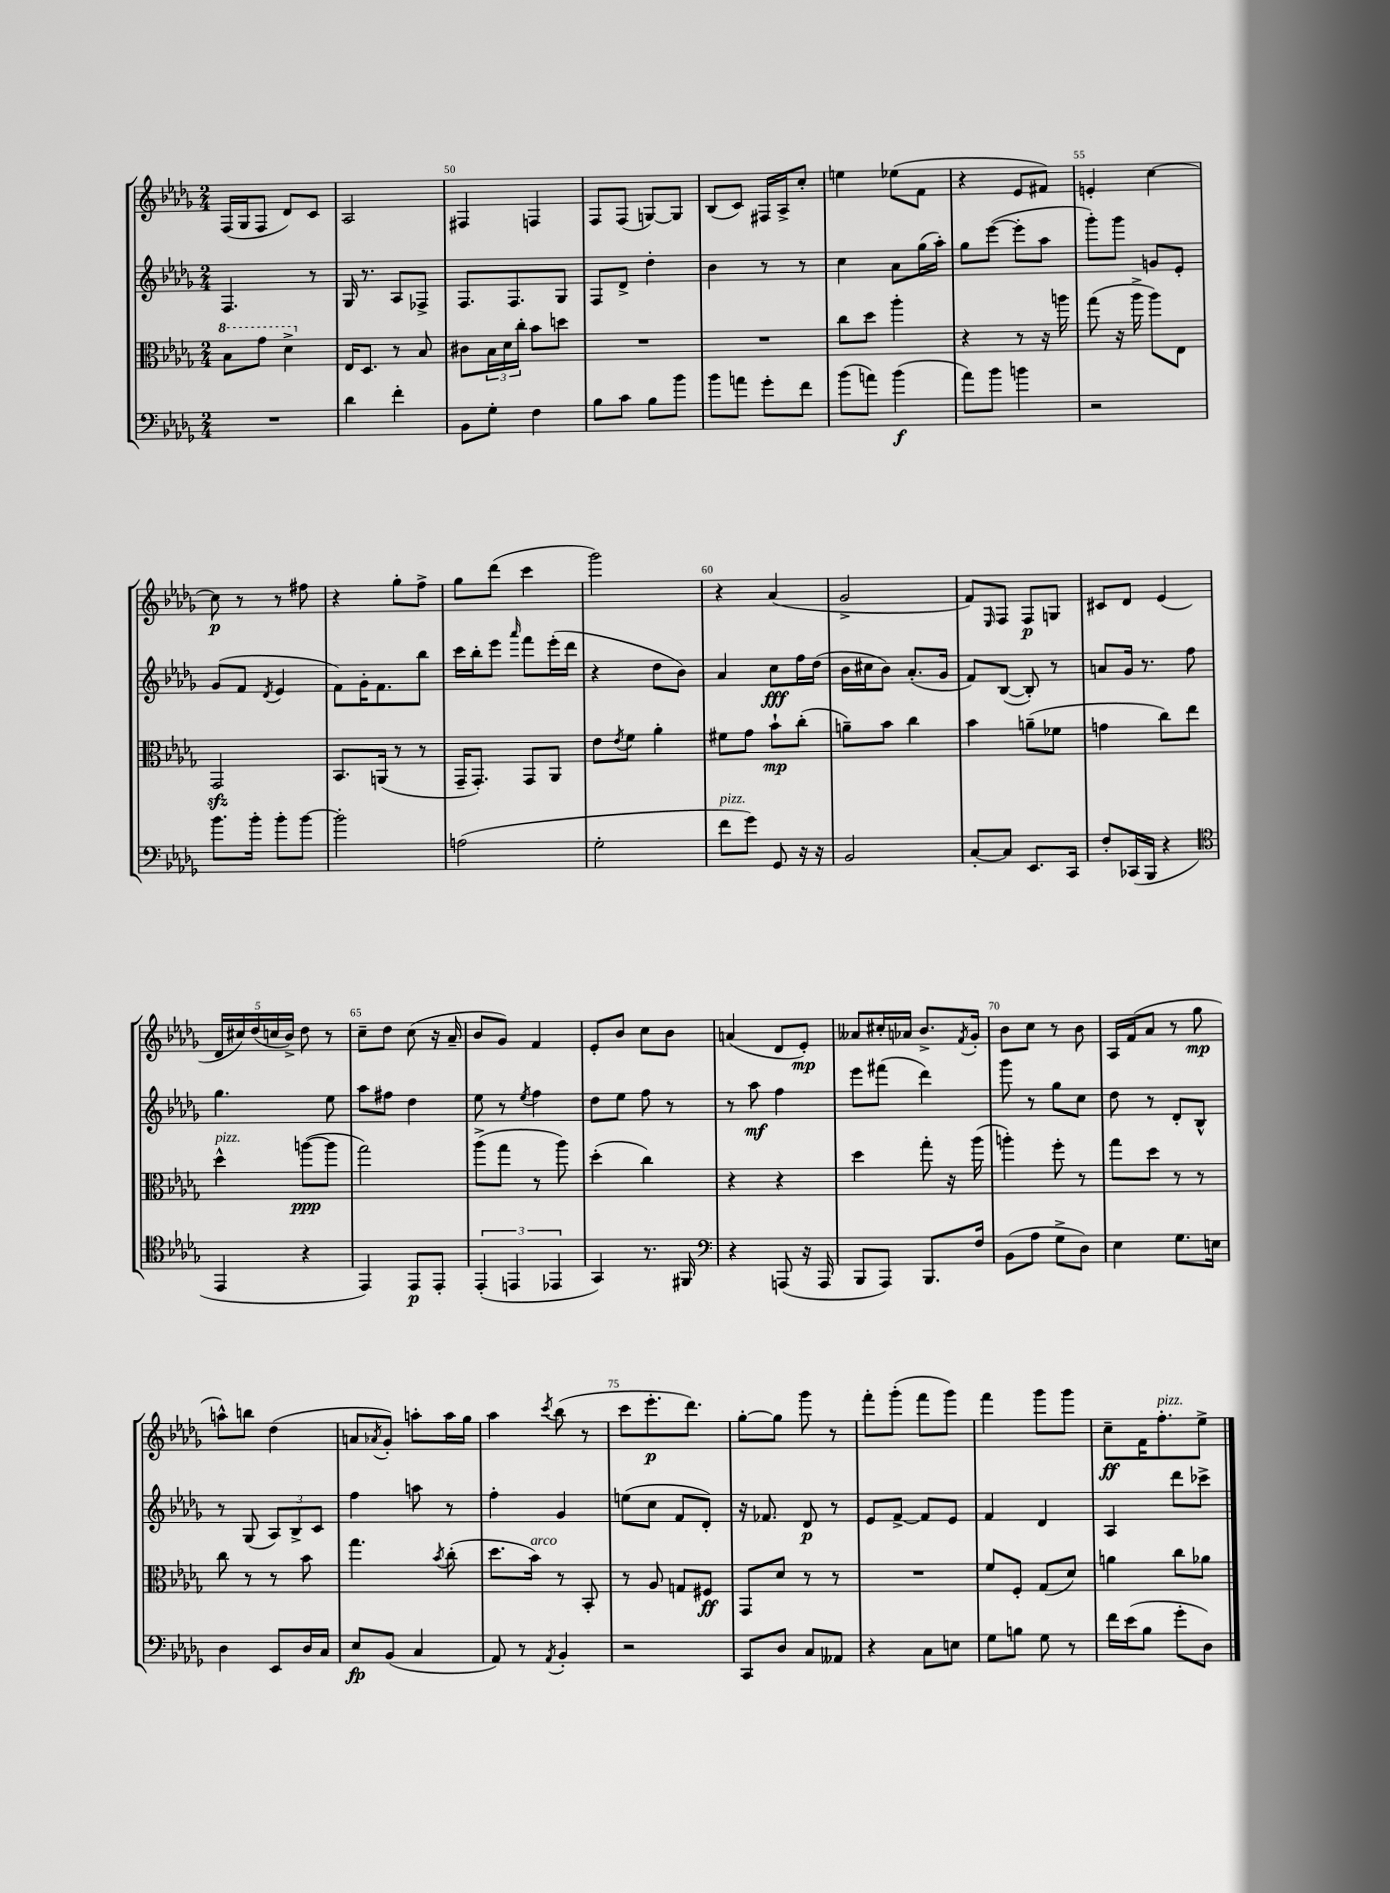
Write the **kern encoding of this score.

**kern	**dynam	**kern	**dynam	**kern	**dynam	**kern	**dynam
*part4	*part4	*part3	*part3	*part2	*part2	*part1	*part1
*staff4	*staff4	*staff3	*staff3	*staff2	*staff2	*staff1	*staff1
*clefF4	*	*clefC3	*	*clefG2	*	*clefG2	*
*k[b-e-a-d-g-]	*	*k[b-e-a-d-g-]	*	*k[b-e-a-d-g-]	*	*k[b-e-a-d-g-]	*
*M2/4	*	*M2/4	*	*M2/4	*	*M2/4	*
*	*	*8va	*	*	*	*	*
=48	=48	=48	=48	=48	=48	=48	=48
2r	.	8b-\L	.	4.F/	.	(16F/LL	.
.	.	.	.	.	.	16G-/J	.
.	.	8gg-\J	.	.	.	8F/J	.
.	.	4dd-^\	.	.	.	8d-/L)	.
.	.	.	.	8r	.	8c/J	.
=49	=49	=49	=49	=49	=49	=49	=49
*	*	*X8va	*	*	*	*	*
4d-\	.	16E-/KL	.	16G-/	.	2A-/	.
.	.	8.D-/J	.	8.r	.	.	.
4f'\	.	8r	.	8A-/L	.	.	.
.	.	8B-/	.	8F-X^/J	.	.	.
=50	=50	=50	=50	=50	=50	=50	=50
8BB-\L	.	8c#X\L	.	8.F/L	.	4F#X/	.
8G-'\J	.	24B-\L	.	.	.	.	.
.	.	24d-\	.	.	.	.	.
.	.	.	.	8.F/	.	.	.
.	.	24cc'\JJ	.	.	.	.	.
4F\	.	8b-\L	.	.	.	4Fn/	.
.	.	8ddn\J	.	8G-/J	.	.	.
=51	=51	=51	=51	=51	=51	=51	=51
8B-\L	.	2r	.	8F/L	.	8F/L	.
8c\J	.	.	.	8d-^/J	.	(8F/J	.
8B-\L	.	.	.	4dd-'\	.	[8Gn/L)	.
8b-\J	.	.	.	.	.	8G/J]	.
=52	=52	=52	=52	=52	=52	=52	=52
8b-\L	.	2r	.	4b-\	.	(8B-/L	.
8an\J	.	.	.	.	.	8c/J)	.
8g-'\L	.	.	.	8r	.	16F#X/LL	.
.	.	.	.	.	.	16A-^/J	.
8f\J	.	.	.	8r	.	8cc'/J	.
=53	=53	=53	=53	=53	=53	=53	=53
(8b-\L	.	8cc\L	.	4cc\	.	4een\	.
8an\J)	.	8dd-\J	.	.	.	.	.
(4b-\	f	4aa-'\	.	8a-\L	.	(8ee-X\L	.
.	.	.	.	(16gg-\L	.	8f\J	.
.	.	.	.	16aa-'\JJ)	.	.	.
=54	=54	=54	=54	=54	=54	=54	=54
8a-\L)	.	4r	.	8gg-\L	.	4r	.
8b-\J	.	.	.	([8eee-\J	.	.	.
4bn\	.	8r	.	8eee-'\L]	.	8e-/L	.
.	.	16r	.	8aa-\J	.	8f#X/J)	.
.	.	16aan\	.	.	.	.	.
=55	=55	=55	=55	=55	=55	=55	=55
2r	.	(8gg-\	.	8ggg-'\L)	.	4en'/	.
.	.	16r	.	8ggg-\J	.	.	.
.	.	16aa-^\	.	.	.	.	.
.	.	8aa-\L)	.	8gn/L	.	[4cc\	.
.	.	8E-\J	.	8e-'/J	.	.	.
!!LO:LB:g=z
=56	=56	=56	=56	=56	=56	=56	=56
8.b-\L	.	2GG-zz/	.	(8g-/L	.	8cc\]	p
.	.	.	.	8f/J	.	8r	.
16b-'\Jk	.	.	.	.	.	.	.
.	.	.	.	8qd-/	.	.	.
8b-'\L	.	.	.	4e-/	.	8r	.
[8b-\J	.	.	.	.	.	8ff#X\	.
=57	=57	=57	=57	=57	=57	=57	=57
2b-'\]	.	8.BB-/L	.	8f\L)	.	4r	.
.	.	.	.	16g-'\K	.	.	.
.	.	(16AAn/Jk	.	8.f\	.	.	.
.	.	8r	.	.	.	8gg-'\L	.
.	.	8r	.	8bb-\J	.	8ff^\J	.
=58	=58	=58	=58	=58	=58	=58	=58
(2An\	.	16GG-~/KL	.	16ccc\LL	.	8gg-\L	.
.	.	8.GG-'/J)	.	16bb-'\J	.	.	.
.	.	.	.	8eee-\J	.	(8ddd-\J	.
.	.	.	.	16qqaaa-/	.	.	.
.	.	8GG-/L	.	8fff\L	.	4ccc\	.
.	.	8AA-/J	.	(16eee-'\L	.	.	.
.	.	.	.	16ddd-\JJ	.	.	.
=59	=59	=59	=59	=59	=59	=59	=59
2G-'\	.	8e-\L	.	4r	.	2ggg-\)	.
.	.	8qe-/	.	.	.	.	.
.	.	8f\J	.	.	.	.	.
.	.	4a-'\	.	8dd-\L	.	.	.
.	.	.	.	8b-\J)	.	.	.
=60	=60	=60	=60	=60	=60	=60	=60
!LO:TX:a:i:t=pizz.	!	!	!	!	!	!	!
8f\L	.	8f#X\L	.	4a-/	.	4r	.
8g-\J)	.	8g-\J	.	.	.	.	.
8GG-/	.	8b-`\L	mp	8cc\L	fff	(4a-/	.
16r	.	(8cc'\J	.	16ff\L	.	.	.
16r	.	.	.	(16dd-\JJ	.	.	.
=61	=61	=61	=61	=61	=61	=61	=61
2BB-/	.	8an~\L)	.	16b-\LL	.	2g-^/	.
.	.	.	.	16cc#X\J	.	.	.
.	.	8b-\J	.	8b-\J)	.	.	.
.	.	4cc\	.	(8.a-'/L	.	.	.
.	.	.	.	16g-/Jk	.	.	.
=62	=62	=62	=62	=62	=62	=62	=62
[8C'/L	.	4b-\	.	8f/L)	.	8f/L)	.
.	.	.	.	.	.	16qqE-/	.
8C/J]	.	.	.	([8B-/J	.	8F/J	.
8.EE-/L	.	(8an~\L	.	8B-'/])	.	8F/L	p
.	.	8f-X\J	.	8r	.	8Gn/J	.
16CC/Jk	.	.	.	.	.	.	.
=63	=63	=63	=63	=63	=63	=63	=63
8F'/L	.	4gn\	.	8an/L	.	8c#X/L	.
(16CC-X/L	.	.	.	16g-/Jk	.	8d-/J	.
16BBB-/JJ	.	.	.	8.r	.	.	.
4r	.	8cc\L)	.	.	.	(4e-/	.
.	.	8ee-\J	.	8ff\	.	.	.
!!LO:LB:g=z
=64	=64	=64	=64	=64	=64	=64	=64
*clefC4	*	*	*	*	*	*	*
!	!	!LO:TX:a:i:t=pizz.	!	!	!	!	!
4EE-/	.	4dd-^^\	.	4.gg-\	.	20d-/LL	.
.	.	.	.	.	.	20cc#X/)	.
.	.	.	.	.	.	(20dd-/	.
.	.	.	.	.	.	20ccn/	.
.	.	.	.	.	.	20b-^/JJ)	.
4r	.	([8aan\L	ppp	.	.	8dd-\	.
.	.	8aa\J]	.	8ee-\	.	8r	.
=65	=65	=65	=65	=65	=65	=65	=65
4EE-/)	.	2gg-\)	.	8aa-\L	.	8cc~\L	.
.	.	.	.	8ff#X\J	.	8dd-\J	.
8EE-/L	p	.	.	4dd-\	.	(8cc\	.
8EE-'/J	.	.	.	.	.	16r	.
.	.	.	.	.	.	16a-~/	.
=66	=66	=66	=66	=66	=66	=66	=66
(6EE-'/	.	(8aa-^\L	.	8ee-\	.	8b-/L	.
.	.	8gg-\J	.	8r	.	8g-/J)	.
6EEn/	.	.	.	.	.	.	.
.	.	.	.	8qee-/	.	.	.
.	.	8r	.	4ff\	.	4f/	.
6EE-X/	.	.	.	.	.	.	.
.	.	8aa-\)	.	.	.	.	.
=67	=67	=67	=67	=67	=67	=67	=67
4GG-/)	.	(4dd-'\	.	8dd-\L	.	8e-'/L	.
.	.	.	.	8ee-\J	.	8b-/J	.
8.r	.	4cc\)	.	8ff\	.	8cc\L	.
.	.	.	.	8r	.	8b-\J	.
16FF#X/	.	.	.	.	.	.	.
=68	=68	=68	=68	=68	=68	=68	=68
*clefF4	*	*	*	*	*	*	*
4r	.	4r	.	8r	.	(4an/	.
.	.	.	.	8aa-\	mf	.	.
(8AAAn/	.	4r	.	4ff\	.	8d-/L	.
16r	.	.	.	.	.	8e-'/J)	mp
16AAA/	.	.	.	.	.	.	.
=69	=69	=69	=69	=69	=69	=69	=69
8BBB-/L	.	4dd-\	.	8eee-\L	.	8a--X/L	.
8AAA-/J)	.	.	.	(8fff#X\J	.	16cc#X'/L	.
.	.	.	.	.	.	16a-X/JJ	.
8.BBB-/L	.	8gg-'\	.	4ddd-\)	.	8.b-^/L	.
.	.	16r	.	.	.	.	.
.	.	.	.	.	.	8qf/	.
16F/Jk	.	(16aa-\	.	.	.	16g-'/Jk	.
=70	=70	=70	=70	=70	=70	=70	=70
(8BB-\L	.	4aan'\)	.	8ggg-\	.	8b-\L	.
8A-\J	.	.	.	8r	.	8cc\J	.
8G-^\L	.	8ff'\	.	8gg-\L	.	8r	.
8D-\J)	.	8r	.	8cc\J	.	8b-\	.
=71	=71	=71	=71	=71	=71	=71	=71
4E-\	.	8gg-\L	.	8dd-\	.	16A-/LL	.
.	.	.	.	.	.	(16f/J	.
.	.	8dd-\J	.	8r	.	8a-/J	.
8.G-\L	.	8r	.	8d-'/L	.	8r	.
.	.	8r	.	8B-^^/J	.	8gg-\	mp
16En\Jk	.	.	.	.	.	.	.
!!LO:LB:g=z
=72	=72	=72	=72	=72	=72	=72	=72
4D-\	.	8cc\	.	8r	.	8aan^^\L)	.
.	.	8r	.	(8G-/	.	8bbn\J	.
8EE-/L	.	8r	.	12A-/L)	.	(4dd-\	.
.	.	.	.	12B-^/	.	.	.
16D-/L	.	8b-\	.	.	.	.	.
.	.	.	.	12c/J	.	.	.
16C/JJ	.	.	.	.	.	.	.
=73	=73	=73	=73	=73	=73	=73	=73
8E-/L	fp	4.gg-\	.	4ff\	.	8an/L	.
.	.	.	.	.	.	8qa-X/	.
(8BB-/J	.	.	.	.	.	8g-'/J)	.
4C/	.	.	.	8aan\	.	8aan'\L	.
.	.	8qb-/	.	.	.	.	.
.	.	(8cc'\	.	8r	.	16aa\L	.
.	.	.	.	.	.	16gg-\JJ	.
=74	=74	=74	=74	=74	=74	=74	=74
8AA-/)	.	8.dd-\L	.	4ff'\	.	4aa-\	.
8r	.	.	.	.	.	.	.
!	!	!LO:TX:a:i:t=arco	!	!	!	!	!
.	.	16b-\Jk)	.	.	.	.	.
8qAA-/	.	.	.	.	.	8qccc/	.
4BB-'/	.	8r	.	4g-/	.	(8bb-\	.
.	.	8BB-'/	.	.	.	8r	.
=75	=75	=75	=75	=75	=75	=75	=75
2r	.	8r	.	(8een\L	.	8ccc\L	.
.	.	8A-/	.	8cc\J	.	8.eee-'\	p
.	.	8Gn/L	.	8f/L	.	.	.
.	.	.	.	.	.	8.ddd-\J)	.
.	.	8F#X/J	ff	8d-'/J)	.	.	.
=76	=76	=76	=76	=76	=76	=76	=76
8CC/L	.	8GG-/L	.	16r	.	[8gg-'\L	.
.	.	.	.	8.f-X/	.	.	.
8D-/J	.	8d-/J	.	.	.	8gg-\J]	.
8C/L	.	8r	.	8d-/	p	8ggg-\	.
8AA--X/J	.	8r	.	8r	.	8r	.
=77	=77	=77	=77	=77	=77	=77	=77
4r	.	2r	.	8e-/L	.	8fff'\L	.
.	.	.	.	[8f^/J	.	(8ggg-'\J	.
8C\L	.	.	.	8f/L]	.	8fff\L	.
8En\J	.	.	.	8e-/J	.	8ggg-\J)	.
=78	=78	=78	=78	=78	=78	=78	=78
8G-\L	.	8f/L	.	4f/	.	4fff\	.
8Bn\J	.	8F'/J	.	.	.	.	.
8G-\	.	(8G-/L	.	4d-/	.	8ggg-\L	.
8r	.	8d-/J)	.	.	.	8ggg-\J	.
=79	=79	=79	=79	=79	=79	=79	=79
16f\LL	.	4an\	.	4A-/	.	8cc~\L	ff
(16e-\J	.	.	.	.	.	.	.
8B-\J	.	.	.	.	.	16f\K	.
!	!	!	!	!	!	!LO:TX:a:i:t=pizz.	!
.	.	.	.	.	.	8.ff'\	.
8g-'\L	.	8cc\L	.	8ddd-\L	.	.	.
8D-\J)	.	8a-X\J	.	8ccc-X^\J	.	8ee-^\J	.
==	==	==	==	==	==	==	==
*-	*-	*-	*-	*-	*-	*-	*-
